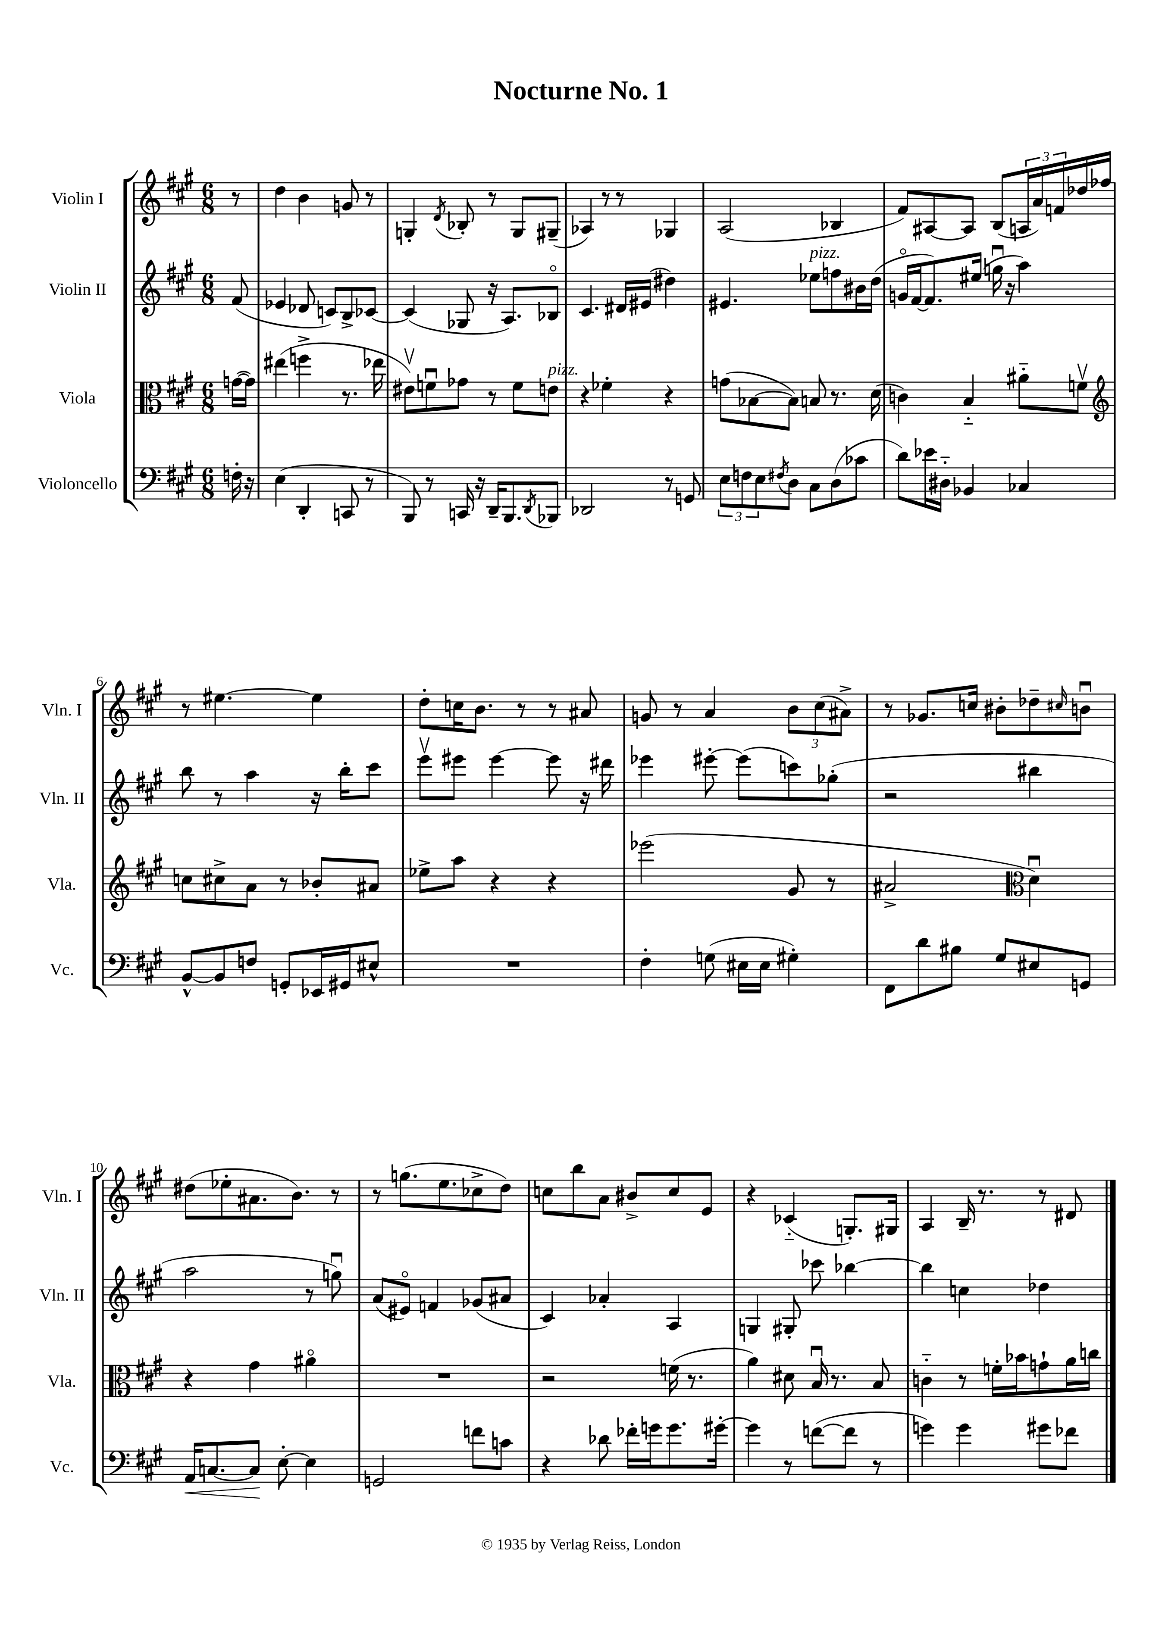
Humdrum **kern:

**kern	**kern	**kern	**kern
*staff4	*staff3	*staff2	*staff1
*clefF4	*clefC3	*clefG2	*clefG2
*k[f#c#g#]	*k[f#c#g#]	*k[f#c#g#]	*k[f#c#g#]
*M6/8	*M6/8	*M6/8	*M6/8
16F'\	([16g\LL	(8f#/	8r
16r	16g\]JJ)	.	.
=	=	=	=
(4E\	(4ee#\	4e-/	4dd\
4DD'/	4ff^\	8d-/	4b\
.	.	8c/L)	.
8CC/	8.r	8B^/	8g/
8r	.	[8c-/J	8r
.	16ee-\	.	.
=	=	=	=
8BBB/)	8e#v\L)	(4c-/]	4G'/
8r	8fu\	.	.
.	.	.	8qd/
16CC/	8g-\J	8G-/	8B-'/
16r	.	.	.
16DD~/LK	8r	16r	8r
8.BBB/	.	8.A/L)	.
.	8f\L	.	8G/L
8qDD/	.	.	.
8BBB-/J	8e\J	8B-o/J	(8G#~/J
=	=	=	=
2DD-/	4r	4.c#/	4A-/)
.	4f-'\	.	8r
.	.	16d#/LL	8r
.	.	(16e#/JJ	.
8r	4r	4dd#\)	4G-/
8GG/	.	.	.
=	=	=	=
12E\L	(8g\L	4.e#/	(2A/
12F\	.	.	.
.	[8B-\	.	.
12E\	.	.	.
8qF#/	.	.	.
8D\J	8B-\]J)	.	.
8C#\L	8B/	8ee-\L	.
(8D\	8.r	8ff\	4B-/
8c-\J	.	16b#\L	.
.	(16d\	(16dd\JJ	.
=	=	=	=
8d\L)	4c\)	16go/LL	8f#/L)
.	.	[16f#/J	.
16e-\L	.	8.f#/])	[8A#/
16D#'~\JJ	.	.	.
4BB-/	4B'~/	.	8A#/]J
.	.	(16ee#/Jk	.
.	.	16ggu\	(8B/L
.	.	16r	.
4C-/	8a#'~\L	4aa\)	24A/L
.	.	.	24a/)
.	.	.	24f/
.	8fv\J	.	16dd-/
.	.	.	16ff-/JJ
=	=	=	=
*	*clefG2	*	*
[8BB^^/L	8cc\L	8bb\	8r
8BB/]	8cc#^\	8r	[4.ee#\
8F/J	8a\J	4aa\	.
8GG'/L	8r	.	.
16EE-/L	8b-'/L	16r	4ee#\]
16GG#/J	.	16bb'\LK	.
8E#^^/J	8a#/J	8ccc#\J	.
=	=	=	=
2.r	8ee-^\L	8eeev\L	8dd'\L
.	8aa\J	8eee#\J	16cc\K
.	.	.	8.b\J
.	4r	[4eee#\	.
.	.	.	8r
.	4r	8eee#\]	8r
.	.	16r	8a#/
.	.	16ddd#\	.
=	=	=	=
4F#'\	(2eee-\	4eee-\	8g/
.	.	.	8r
(8G\	.	[8eee#'\	4a/
16E#\LL	.	(8eee#\]L	.
16E#\JJ	.	.	.
4G#'\)	8g#/	8ccc\)	12b\L
.	.	.	(12cc#\
.	8r	(8gg-'\J	.
.	.	.	12a#^\J)
=	=	=	=
8FF#\L	2a#^/	2r	8r
8d\	.	.	8.g-/L
8B#\J	.	.	.
.	.	.	16cc/Jk
8G#/L	.	.	8b#'\L
*	*clefC3	*	*
8E#/	4du\)	4bb#\	8dd-~\
.	.	.	16qqcc#/
8GG/J	.	.	8bu\J
=	=	=	=
16AA/LK	4r	2aa\	(8dd#\L
[8.C/	.	.	.
.	.	.	8ee-'\
8C/]J	4g#\	.	8.a#\
[8E'\	.	.	.
.	.	.	8.b\J)
4E\]	4a#o\	8r	.
.	.	8ggu\)	8r
=	=	=	=
2GG/	2.r	(8a/L	8r
.	.	8e#o/J)	(8.gg\L
.	.	4f/	.
.	.	.	8.ee\
8f\L	.	(8g-/L	8cc-^\
8c\J	.	8a#/J	8dd\J)
=	=	=	=
4r	2r	4c#/)	8cc\L
.	.	.	8bb\
8d-\	.	4a-'/	8a\J
16f-'\LL	.	.	8b#^/L
16g\J	.	.	.
8.g\	(16f\	4A/	8cc/
.	8.r	.	.
.	.	.	8e/J
[16g#'\Jk	.	.	.
=	=	=	=
4g#\]	4a\)	4G/	4r
8r	8d#\	8G#'/	(4c-'~/
([8f\L	16Bu/	8ccc-\	.
.	8.r	.	.
8f\]J	.	[4bb-\	8.G'/L)
8r	8B/	.	.
.	.	.	16G#/Jk
=	=	=	=
4g\)	4c'~\	4bb-\]	4A/
4g\	8r	4cc\	16B~/
.	.	.	8.r
.	16f'\LL	.	.
.	16b-\J	.	.
8g#\L	8g`\	4dd-\	8r
8f-\J	16a\L	.	8d#/
.	16cc\JJ	.	.
==	==	==	==
*-	*-	*-	*-
